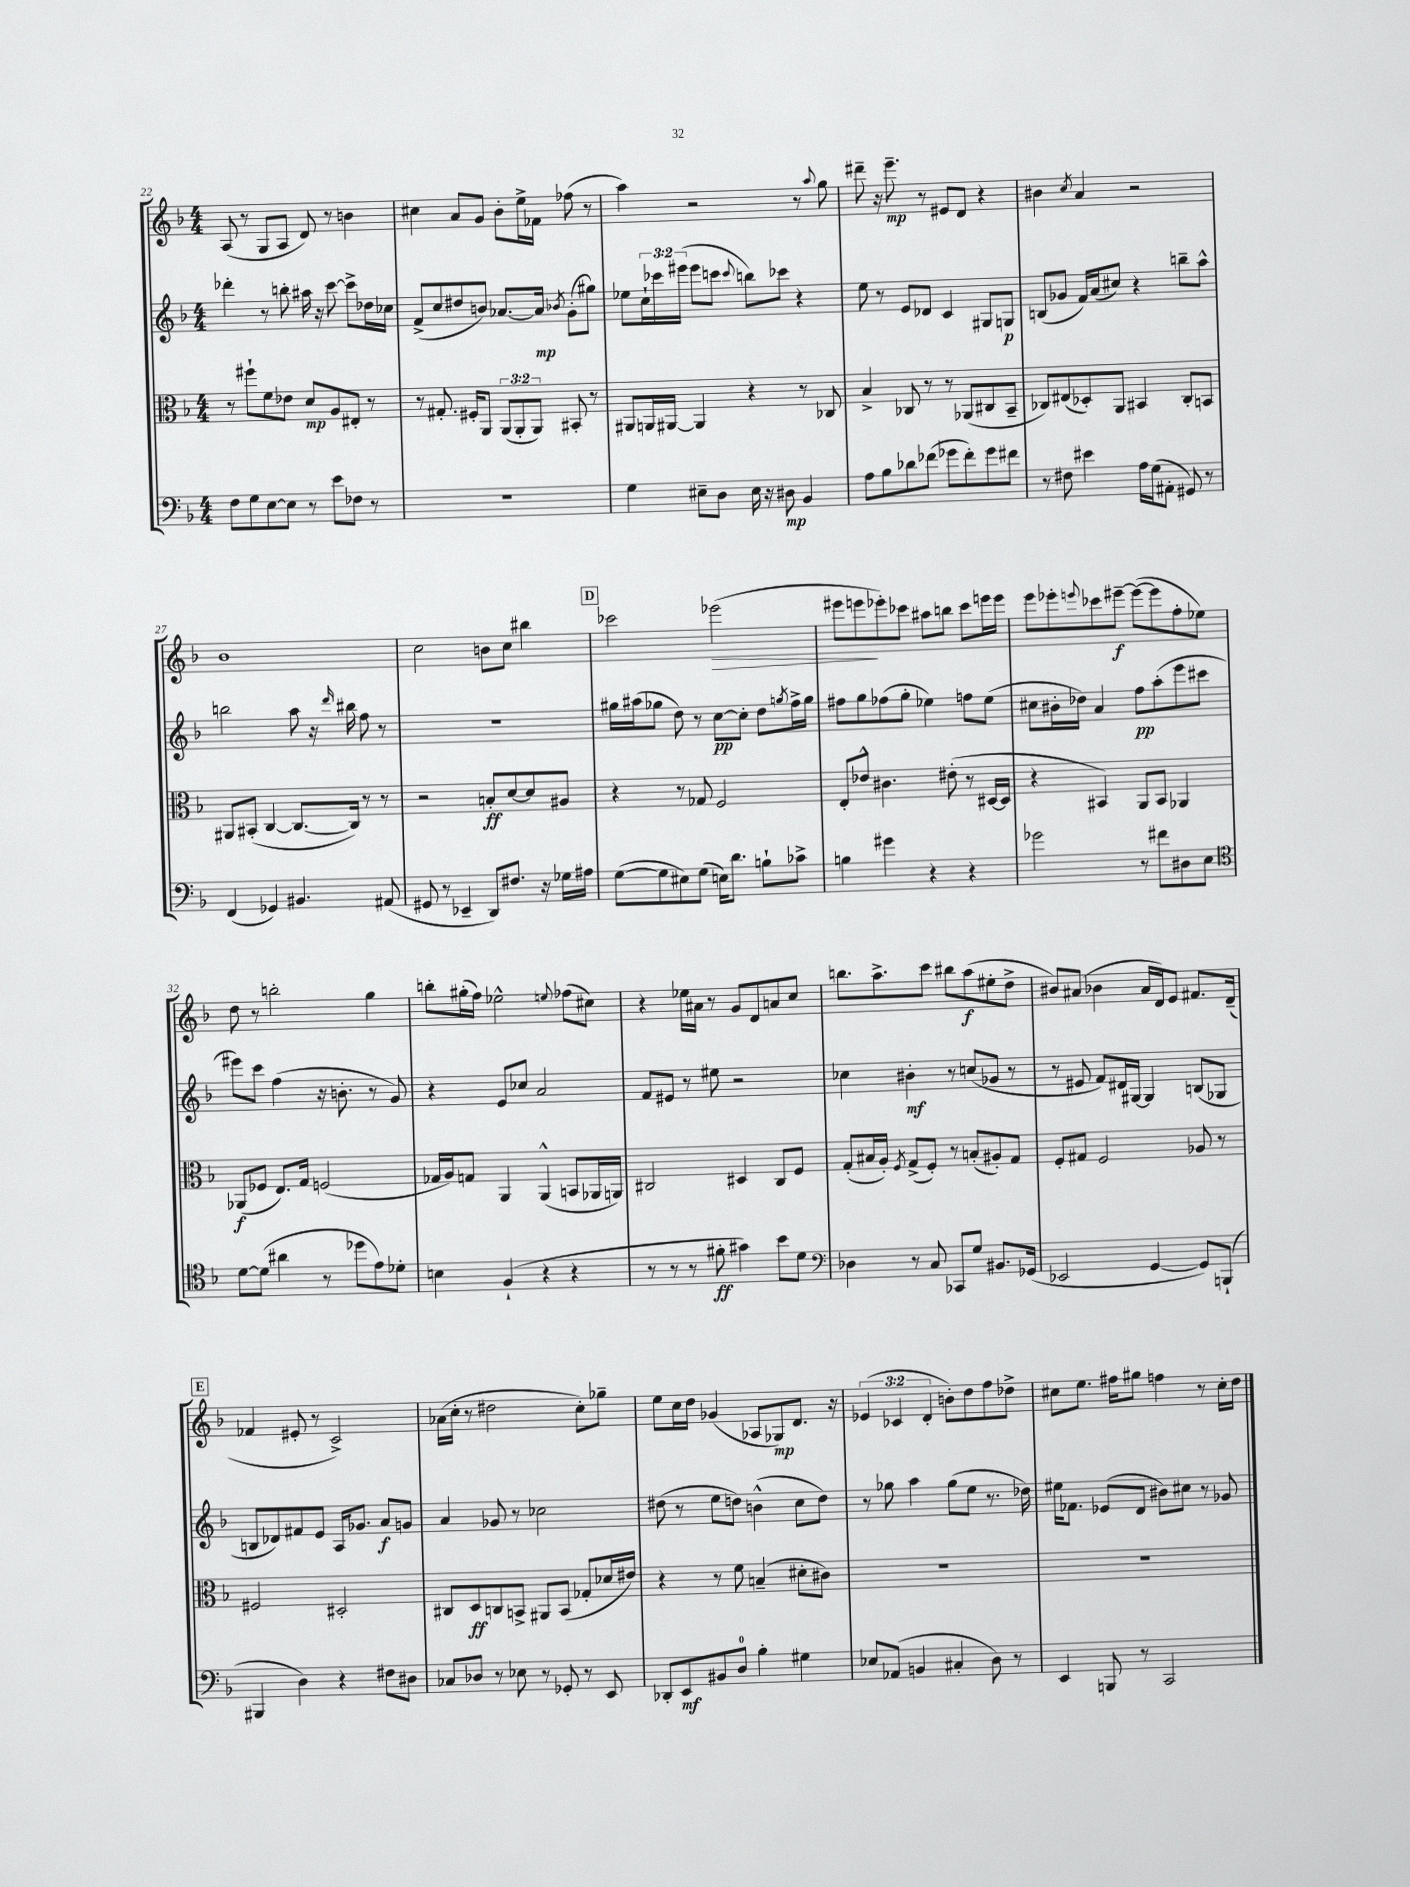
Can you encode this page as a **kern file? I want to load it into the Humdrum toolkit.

**kern	**dynam	**kern	**dynam	**kern	**dynam	**kern	**dynam
*part4	*part4	*part3	*part3	*part2	*part2	*part1	*part1
*staff4	*staff4	*staff3	*staff3	*staff2	*staff2	*staff1	*staff1
*clefF4	*	*clefC3	*	*clefG2	*	*clefG2	*
*k[b-]	*	*k[b-]	*	*k[b-]	*	*k[b-]	*
*M4/4	*	*M4/4	*	*M4/4	*	*M4/4	*
=22	=22	=22	=22	=22	=22	=22	=22
8F\L	.	8r	.	4ddd-X'\	.	(8A/	.
8G\	.	8ff#X`\L	.	.	.	8r	.
[8E\	.	8f\	.	8r	.	8G/L	.
8E\J]	.	8e-X\J	.	8bbn'\	.	8A/J	.
8r	.	8d/L	mp	16aa#X\	.	8d/)	.
.	.	.	.	16r	.	.	.
8e\L	.	8A/	.	[8ccc\	.	8r	.
8F-X\J	.	8E#X'/J	.	8ccc^\L]	.	4bn\	.
8r	.	8r	.	16dd-X\L	.	.	.
.	.	.	.	16cc-X\JJ	.	.	.
=23	=23	=23	=23	=23	=23	=23	=23
1r	.	8r	.	(8f^/L	.	4cc#X\	.
.	.	8.G#X'/	.	8cc/	.	.	.
.	.	.	.	8dd#X/	.	8a/L	.
.	.	16F#X'/KL	.	.	.	.	.
.	.	8AA/J	.	8bn/J)	.	8g/J	.
.	.	(12AA/L	.	[8.a-X/L	.	8b-'\L	.
.	.	12AA'/	.	.	.	.	.
.	.	.	.	.	.	16ee^\L	.
.	.	12AA/J)	.	.	.	.	.
.	.	.	.	16a-/Jk]	mp	16f-X\JJ	.
.	.	.	.	8qb-X/	.	.	.
.	.	8BB#X'/	.	(8g'\L	.	(8ff-X\	.
.	.	8r	.	8gg#X\J)	.	8r	.
=24	=24	=24	=24	=24	=24	=24	=24
4G\	.	8AA#X/L	.	8ee-X\L	.	4aa\)	.
.	.	16AAn/L	.	24cc`\L	.	.	.
.	.	.	.	24ccc-X\	.	.	.
.	.	[16AA#X/JJ	.	.	.	.	.
.	.	.	.	(24eee#X\JJ	.	.	.
8E#X~\L	.	4AA#/]	.	8eee#\L	.	2r	.
8D\J	.	.	.	8cccn\J	.	.	.
.	.	.	.	8qqccc/	.	.	.
16E#\	.	4r	.	8bbn\L)	.	.	.
16r	.	.	.	.	.	.	.
8D#X\	mp	.	.	8ccc-X\J	.	.	.
4BB-/	.	8r	.	4r	.	8r	.
.	.	.	.	.	.	8qqaa/	.
.	.	8C-X/	.	.	.	8gg\	.
=25	=25	=25	=25	=25	=25	=25	=25
8A\L	.	4B-^/	.	8ee\	.	8ddd#X~\	.
8B-\	.	.	.	8r	.	16r	.
.	.	.	.	.	.	8.eee~\	mp
8d-X\	.	8C-X/	.	8e/L	.	.	.
(8f-X\J	.	8r	.	8d-X/J	.	8r	.
8g-X\L	.	8r	.	4c/	.	8e#X/L	.
8f-'\)	.	(8AA-X/L	.	.	.	8d/J	.
8g-\	.	8C#X/	.	8G#X/L	.	4r	.
8f#X\J	.	8BB-~/J	.	8Gn/J	p	.	.
=26	=26	=26	=26	=26	=26	=26	=26
8r	.	8C-X/L)	.	(8Bn/L	.	4b#X\	.
8F#X\	.	(8E#X/	.	8g-X/J	.	.	.
.	.	.	.	.	.	8qcc/	.
4e#X\	.	8D-X'/)	.	16f/LL)	.	4a/	.
.	.	.	.	(16a/J	.	.	.
.	.	8AA/J	.	8cc#X/J)	.	.	.
16A\LL	.	4BB#X/	.	4r	.	2r	.
(16G\J	.	.	.	.	.	.	.
8AA#X'\J	.	.	.	.	.	.	.
8GG#X/)	.	8C-'/L	.	8bbn~\L	.	.	.
8r	.	8BBn/J	.	8aa^^\J	.	.	.
!!LO:LB:g=z
=27	=27	=27	=27	=27	=27	=27	=27
(4FF/	.	8AA#X/L	.	2bbn\	.	1b-	.
.	.	(8BB#X'/J	.	.	.	.	.
4GG-X/)	.	[4C/	.	.	.	.	.
4.BB#X/	.	8.C/L_	.	8aa\	.	.	.
.	.	.	.	16r	.	.	.
.	.	.	.	16qqddd/	.	.	.
.	.	16C/Jk])	.	16bb#X\	.	.	.
.	.	8r	.	8ff\	.	.	.
(8AA#X/	.	8r	.	8r	.	.	.
=28	=28	=28	=28	=28	=28	=28	=28
8GG#X/	.	2r	.	1r	.	2cc\	.
8r	.	.	.	.	.	.	.
4EE-X~/	.	.	.	.	.	.	.
8DD/L)	.	8Bn'/L	ff	.	.	8bn\L	.
8.F#X/J	.	[8d/	.	.	.	8cc\J	.
.	.	8d/]	.	.	.	4bb#X\	.
16r	.	.	.	.	.	.	.
16G-X\LL	.	8A#X/J	.	.	.	.	.
16A#X\JJ	.	.	.	.	.	.	.
!!LO:REH:place=s1:t=D
=29	=29	=29	=29	=29	=29	=29	=29
([8G\L	.	4r	.	16gg#X\LL	.	2ccc-X\	.
.	.	.	.	(16aa#X\J	.	.	.
8G\]	.	.	.	8gg-X\J	.	.	.
8E#X\)	.	8r	.	8dd\)	.	.	.
(8G\J	.	8G-X/	.	8r	.	.	.
!	!	!	!	!	!	!	!LO:HP:b
16En\KL)	.	2F/	.	[8cc\L	pp	(2eee-X\	>
8.d\J	.	.	.	.	.	.	.
.	.	.	.	8cc'\J]	.	.	.
8Bn`\L	.	.	.	8dd\L	.	.	.
.	.	.	.	8qggn/	.	.	.
8c-X^\J	.	.	.	16ff^\L	.	.	.
.	.	.	.	16gg\JJ	.	.	.
=30	=30	=30	=30	=30	=30	=30	=30
4Bn\	.	8E'/L	.	8ff#X\L	.	8eee#X\L	.
.	.	8e-X^^/J	.	8gg\	.	8eeen\	.
4g#X\	.	4.c#X\	.	(8ff-X\	.	8eee-X'\)	]
.	.	.	.	8gg'\J	.	8ccc-X\J	.
4r	.	.	.	4ee-X\)	.	8aa#X\L	.
.	.	(8e#X'\	.	.	.	8bbn\J	.
4r	.	8r	.	8ffn\L	.	8ccc-\L	.
.	.	[16D#X/LL	.	(8ee-\J	.	16eeen\L	.
.	.	16D#/JJ]	.	.	.	16eee\JJ	.
=31	=31	=31	=31	=31	=31	=31	=31
2g-X\	.	4r	.	8cc#X\L	.	8eee\L	.
.	.	.	.	16b#X'\L	.	8eee-X'\	.
.	.	.	.	16dd-X\JJ)	.	.	.
.	.	.	.	.	.	8qqeeen/	.
.	.	4BB#X/)	.	4a/	.	8ccc-X\	.
.	.	.	.	.	.	[8eee#X~\J	f
8r	.	8AA/L	.	8ff\L	pp	(8eee#\L_	.
8f#X\L	.	8BB#/J	.	(8aa'\	.	8eee#\]	.
8D#X\	.	4AA-X/	.	8eee\	.	8ff'\	.
8E\J	.	.	.	8ccc#X\J	.	8ee-X\J)	.
!!LO:LB:g=z
=32	=32	=32	=32	=32	=32	=32	=32
*clefC4	*	*	*	*	*	*	*
[8d\L	.	(8AA-X/L	f	8eee#X\L)	.	8dd\	.
(8d\J]	.	8F-X/J	.	8ccc\J	.	8r	.
4a#X\	.	8.E/L)	.	(4ff\	.	2bbn'\	.
.	.	16G/Jk	.	.	.	.	.
8r	.	(2Fn/	.	16r	.	.	.
.	.	.	.	8.bn'\	.	.	.
8dd-X\L	.	.	.	.	.	.	.
8e\)	.	.	.	8r	.	4gg\	.
8d-X'\J	.	.	.	8g/)	.	.	.
=33	=33	=33	=33	=33	=33	=33	=33
4Bn\	.	16G-X/LL	.	4r	.	8bbn'\L	.
.	.	16A/J)	.	.	.	.	.
.	.	8Gn/J	.	.	.	(16gg#X'\L	.
.	.	.	.	.	.	16ff\JJ)	.
(4F`/	.	4AA/	.	8e/L	.	2ee-X^^\	.
.	.	.	.	8cc-X/J	.	.	.
4r	.	(4AA^^/	.	2a/	.	.	.
.	.	.	.	.	.	8qqeen/	.
4r	.	8BBn/L	.	.	.	(8ff-X\L	.
.	.	16AA-X/L	.	.	.	8cc#X\J)	.
.	.	16AAn/JJ)	.	.	.	.	.
=34	=34	=34	=34	=34	=34	=34	=34
8r	.	2C#X/	.	8f/L	.	4r	.
8r	.	.	.	8e#X/J	.	.	.
8r	.	.	.	8r	.	16ee-X\LL	.
.	.	.	.	.	.	16a#X\JJ	.
8f#X'\	ff	.	.	8ee#X\	.	8r	.
4g#X\)	.	4D#X/	.	2r	.	8g/L	.
.	.	.	.	.	.	8d/	.
8b-\L	.	8C#/L	.	.	.	8an/	.
8d\J	.	8F/J	.	.	.	8cc/J	.
=35	=35	=35	=35	=35	=35	=35	=35
*clefF4	*	*	*	*	*	*	*
4D-X\	.	(8G'/L	.	4cc-X\	.	8.bbn\L	.
.	.	16B#X/L	.	.	.	.	.
.	.	16A'/JJ)	.	.	.	8.aa^\	.
.	.	8qF/	.	.	.	.	.
8r	.	(8G^/L	.	4b#X'\	mf	.	.
8C/	.	8F'/J)	.	.	.	8ccc\J	.
8CC-X/L	.	8r	.	8r	.	8bb#X\L	.
8G/J	.	(8Bn'/L	.	(8ccn/L	.	(8aa\	f
8.BB#X/L	.	8A#X'/)	.	8g-X/J	.	8ee#X'\	.
.	.	8G/J	.	8r	.	8dd^\J	.
(16GG-X/Jk	.	.	.	.	.	.	.
=36	=36	=36	=36	=36	=36	=36	=36
2EE-X/	.	8F'/L	.	8r	.	8b#X/L)	.
.	.	8G#X/J	.	8e#X/	.	(8a#X/J	.
.	.	2F/	.	8f/L)	.	4b-X\	.
.	.	.	.	16d#X/L	.	.	.
.	.	.	.	[16G#X/JJ	.	.	.
[4GG/	.	.	.	4G#/]	.	16a#/LL	.
.	.	.	.	.	.	16d/J)	.
.	.	.	.	.	.	8e/J	.
8GG/L])	.	8A-X/	.	(8Bn/L	.	8.f#X/L	.
(8BBBn`/J	.	8r	.	8G-X/J	.	.	.
.	.	.	.	.	.	(16d~/Jk	.
!!LO:LB:g=z
!!LO:REH:place=s1:t=E
=37	=37	=37	=37	=37	=37	=37	=37
4BBB#X/	.	2F#X/	.	8Bn/L	.	4f-X/	.
.	.	.	.	8d-X/)	.	.	.
4D\)	.	.	.	8f#X/	.	8e#X'/	.
.	.	.	.	8e/J	.	8r	.
4r	.	2D#X'/	.	16A/KL	.	2c^/)	.
.	.	.	.	8.g-X/J	.	.	.
8F#X\L	.	.	.	8a/L	f	.	.
8D#X\J	.	.	.	8gn/J	.	.	.
=38	=38	=38	=38	=38	=38	=38	=38
8C-X/L	.	8C#X/L	.	4a/	.	(16a-X\LL	.
.	.	.	.	.	.	16cc'\JJ	.
8D-X/J	.	8D/	ff	.	.	8r	.
8r	.	8Cn/	.	8g-X/	.	2dd#X\	.
8E-X\	.	8BBn^/J	.	8r	.	.	.
8r	.	8AA#X/L	.	2cc-X\	.	.	.
8GG-X'/	.	(8BB/J	.	.	.	.	.
8r	.	8G-X'/L	.	.	.	8cc'\L)	.
8EE/	.	16d-X/L	.	.	.	8gg-X~\J	.
.	.	16e#X/JJ)	.	.	.	.	.
=39	=39	=39	=39	=39	=39	=39	=39
8DD-X'/L	.	4r	.	(8dd#X\	.	8ee\L	.
8EE/	mf	.	.	8r	.	16cc\L	.
.	.	.	.	.	.	16dd\JJ	.
8BB#X/	.	8r	.	8ee\L	.	(4g-X/	.
8D/J	.	8f\	.	8ddn\J)	.	.	.
4B-'\	.	(4Bn~/	.	(4bn^^\	.	8A-X/L	.
.	.	.	.	.	.	8G-X/)	mp
4G#X\	.	8d#X'\L	.	8cc\L	.	8.d/J	.
.	.	8c#X\J)	.	8dd\J)	.	.	.
.	.	.	.	.	.	16r	.
=40	=40	=40	=40	=40	=40	=40	=40
8E-X/L	.	1r	.	8r	.	(6e-X/	.
(8AA-X/J	.	.	.	8gg-X\	.	.	.
.	.	.	.	.	.	6c-X/	.
4BBn/	.	.	.	4aa\	.	.	.
.	.	.	.	.	.	6d'/	.
4C#X'/	.	.	.	(8gg-\L	.	8bn'\L)	.
.	.	.	.	8ee\J	.	8dd\	.
8D\)	.	.	.	8.r	.	8ff\	.
8r	.	.	.	.	.	8dd-X^\J	.
.	.	.	.	16dd-X\)	.	.	.
=41	=41	=41	=41	=41	=41	=41	=41
4EE/	.	1r	.	16ee#X\KL	.	8cc#X\L	.
.	.	.	.	8.f-X\J	.	.	.
.	.	.	.	.	.	8.ee\J	.
8BBBn/	.	.	.	(8e-X/L	.	.	.
.	.	.	.	.	.	16ff#X\KL	.
8r	.	.	.	8d/J	.	8gg#X\J	.
2CC/	.	.	.	8b#X\L)	.	4ffn\	.
.	.	.	.	8cc#X\J	.	.	.
.	.	.	.	8r	.	8r	.
.	.	.	.	8g-X/	.	16cc#'\LL	.
.	.	.	.	.	.	16dd\JJ	.
==	==	==	==	==	==	==	==
*-	*-	*-	*-	*-	*-	*-	*-
